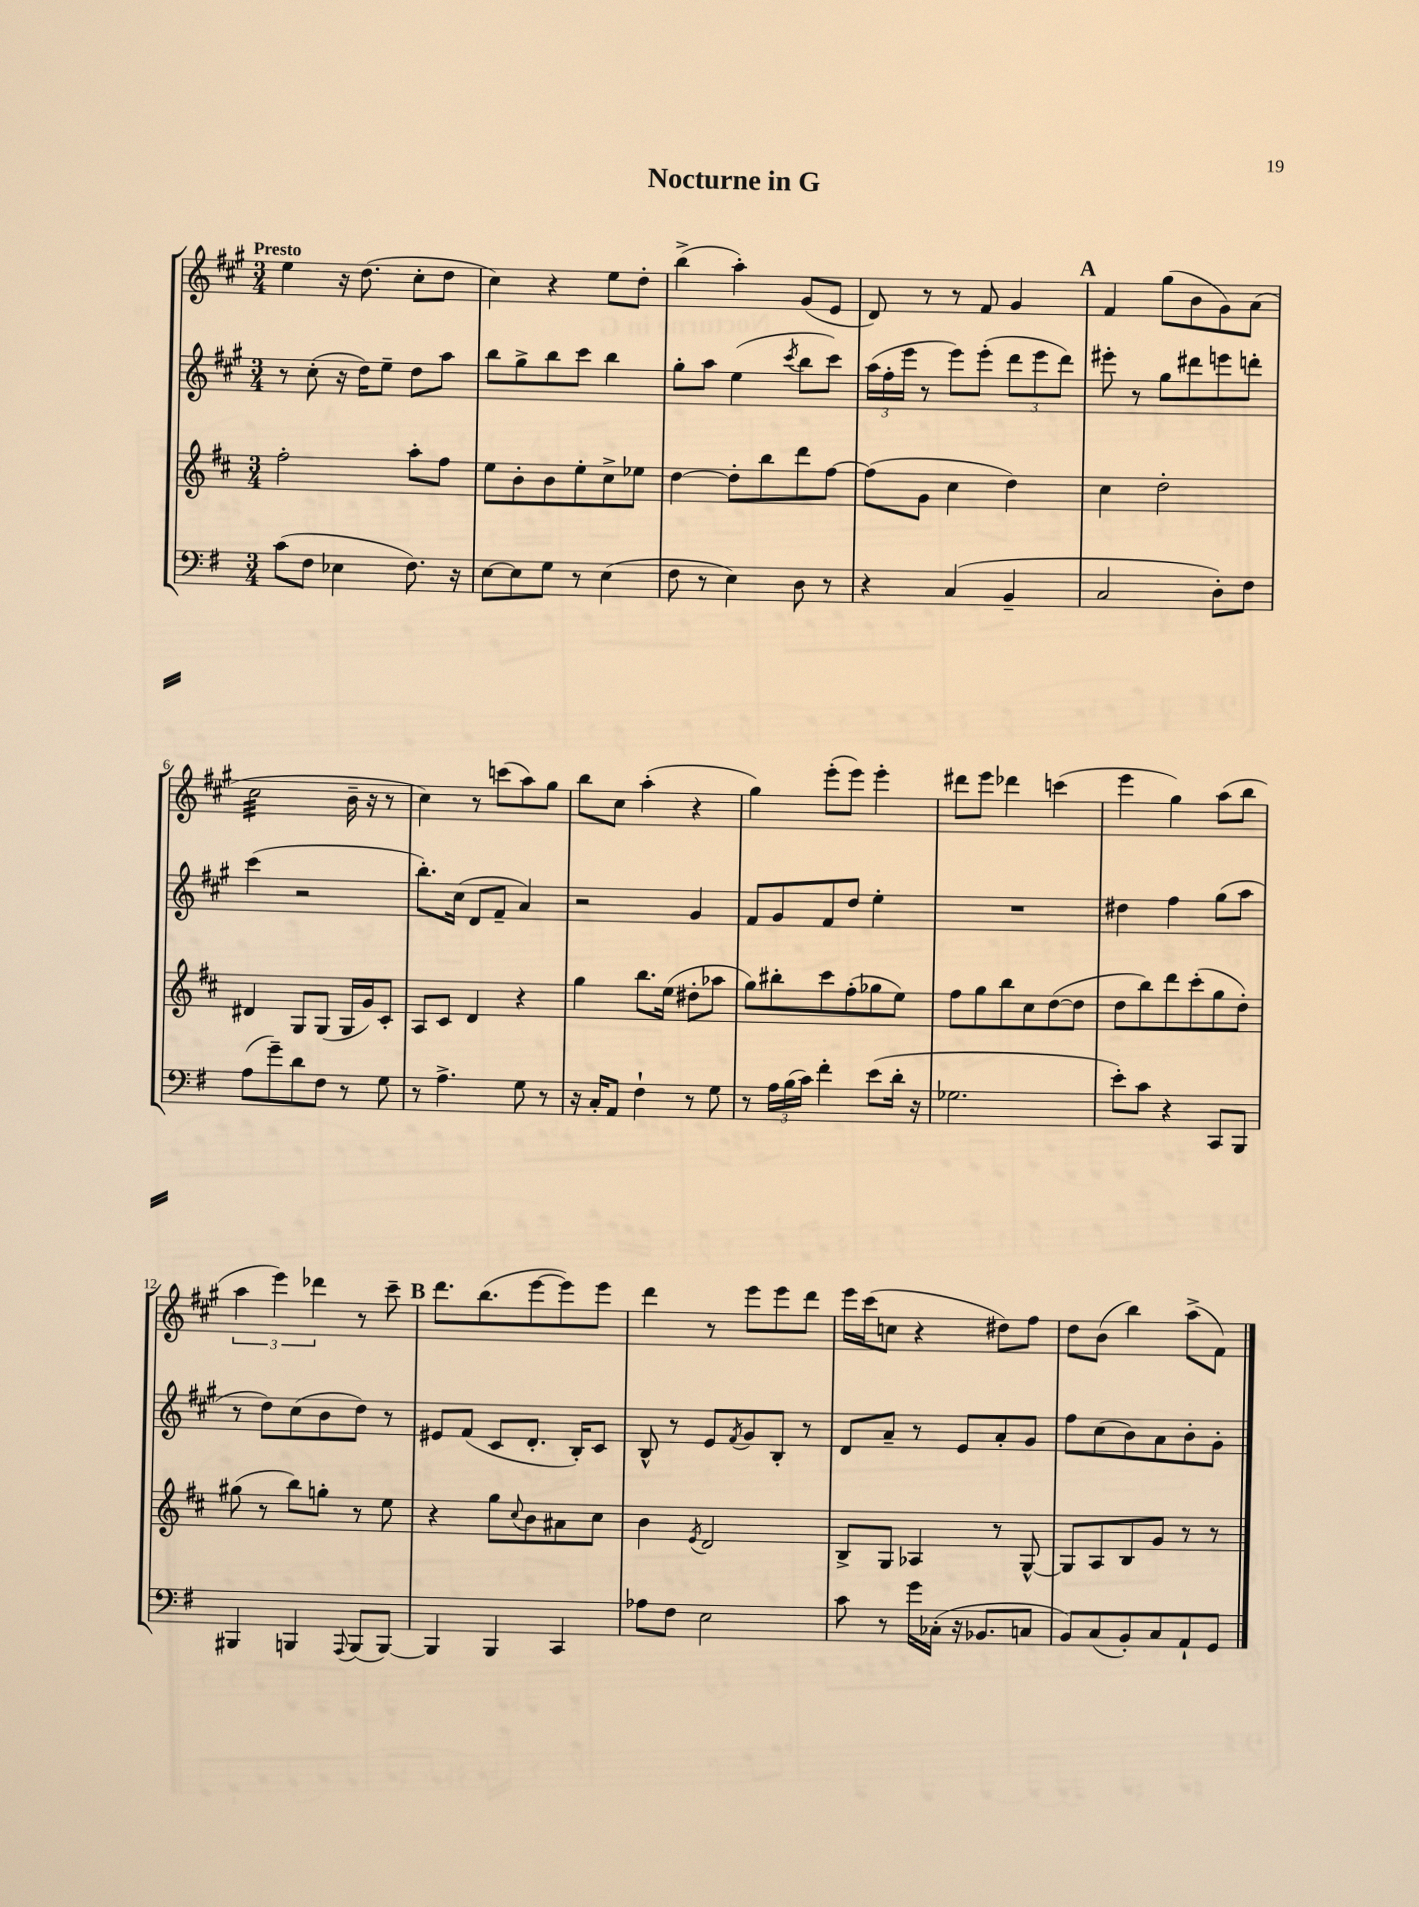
\header { title = "Nocturne in G" }
<<
\new StaffGroup <<
\new Staff = "s0" {
    \clef treble \key a \major \numericTimeSignature \time 3/4 \tempo "Presto"
    e''4 r16 d''8.( cis''8-. d''8 |
    cis''4) r4 e''8 d''8-. |
    b''4->( a''4-.) gis'8( e'8 |
    d'8) r8 r8 fis'8 gis'4 |
    \mark \markup { \bold "A" } fis'4 gis''8( b'8 gis'8) a'8( |
    cis''2:32 b'16-- r16 r8 |
    cis''4) r8 c'''8( a''8) gis''8 |
    b''8 cis''8 a''4-.( r4 |
    gis''4) e'''8-.( e'''8) e'''4-. |
    dis'''8 e'''8 des'''4 c'''4( |
    e'''4 gis''4) a''8( b''8 |
    \tuplet 3/2 { a''4 e'''4) des'''4 } r8 cis'''8-- |
    \mark \markup { \bold "B" } d'''8. b''8.( e'''8~ e'''8) e'''8 |
    d'''4 r8 e'''8 e'''8 d'''8 |
    e'''16 cis'''16( c''8 r4 dis''8) fis''8 |
    d''8 b'8( b''4) a''8->( fis'8) \bar "|." |
}
\new Staff = "s1" {
    \clef treble \key a \major \numericTimeSignature \time 3/4
    r8 cis''8-.( r16 d''16) e''8-- d''8 a''8 |
    b''8 gis''8-> b''8 cis'''8 b''4 |
    gis''8-. a''8 e''4( \acciaccatura { cis'''8 } b''8 cis'''8) |
    \tuplet 3/2 { a''16( fis''16-. e'''16 } r8 e'''8) e'''8-.( \tuplet 3/2 { d'''8 e'''8 d'''8) } |
    \mark \markup { \bold "A" } eis'''8-. r8 gis''8 dis'''8 e'''8 d'''8-. |
    cis'''4( r2 |
    b''8.-.) cis''16( d'8 fis'8-- a'4) |
    r2 gis'4 |
    fis'8 gis'8 fis'8 d''8 e''4-. |
    R2. |
    dis''4 fis''4 gis''8( a''8 |
    r8 d''8) cis''8( b'8 d''8) r8 |
    \mark \markup { \bold "B" } eis'8 fis'8( cis'8 d'8.-. b16-.) cis'8 |
    b8-^ r8 e'8 \acciaccatura { fis'8 } gis'8 b8-. r8 |
    d'8 a'8-- r8 e'8 a'8-. gis'8 |
    fis''8 cis''8( b'8) a'8 b'8-. gis'8-. \bar "|." |
}
\new Staff = "s2" {
    \clef treble \key d \major \numericTimeSignature \time 3/4
    fis''2-. a''8-. fis''8 |
    e''8 b'8-. b'8 e''8-. cis''8-> ees''8 |
    d''4~ d''8-. b''8 d'''8 fis''8~ |
    fis''8( g'8 cis''4 d''4) |
    \mark \markup { \bold "A" } cis''4 d''2-. |
    dis'4 g8 g8( g16 g'16) cis'8-. |
    a8 cis'8 d'4 r4 |
    g''4 b''8. e''16( dis''8-. aes''8 |
    g''8) bis''8-. cis'''8 fis''8-.( ges''8 e''8) |
    fis''8 g''8 b''8 cis''8 d''8~( d''8 |
    d''8 b''8) d'''8 cis'''8-.( g''8 d''8-.) |
    gis''8( r8 b''8) g''8-. r8 e''8 |
    \mark \markup { \bold "B" } r4 g''8 \appoggiatura { cis''8 } b'8 ais'8 cis''8 |
    b'4 \acciaccatura { e'8 } d'2 |
    b8-> g8 aes4 r8 g8~-^ |
    g8 a8 b8 g'8 r8 r8 \bar "|." |
}
\new Staff = "s3" {
    \clef bass \key g \major \numericTimeSignature \time 3/4
    c'8( fis8 ees4 fis8.) r16 |
    e8~ e8 g8 r8 e4( |
    fis8 r8 e4) d8 r8 |
    r4 c4( b,4-- |
    \mark \markup { \bold "A" } c2 d8-.) fis8 |
    a8( g'8--) d'8 fis8 r8 g8 |
    r8 a4.-> g8 r8 |
    r16 c16-. a,8 fis4-! r8 g8 |
    r8 \tuplet 3/2 { a16 b16( c'16) } fis'4-. e'8( d'16-. r16 |
    ges2. |
    e'8-.) c'8 r4 c,8 b,,8 |
    bis,,4 b,,4 \appoggiatura { a,,8 } b,,8( b,,8~) |
    \mark \markup { \bold "B" } b,,4 b,,4 c,4 |
    aes8 fis8 e2 |
    c'8 r8 g'16 ces16-.( r16 bes,8. c8 |
    b,8) c8( b,8-.) c8 a,8-! g,8 \bar "|." |
}
>>
>>
